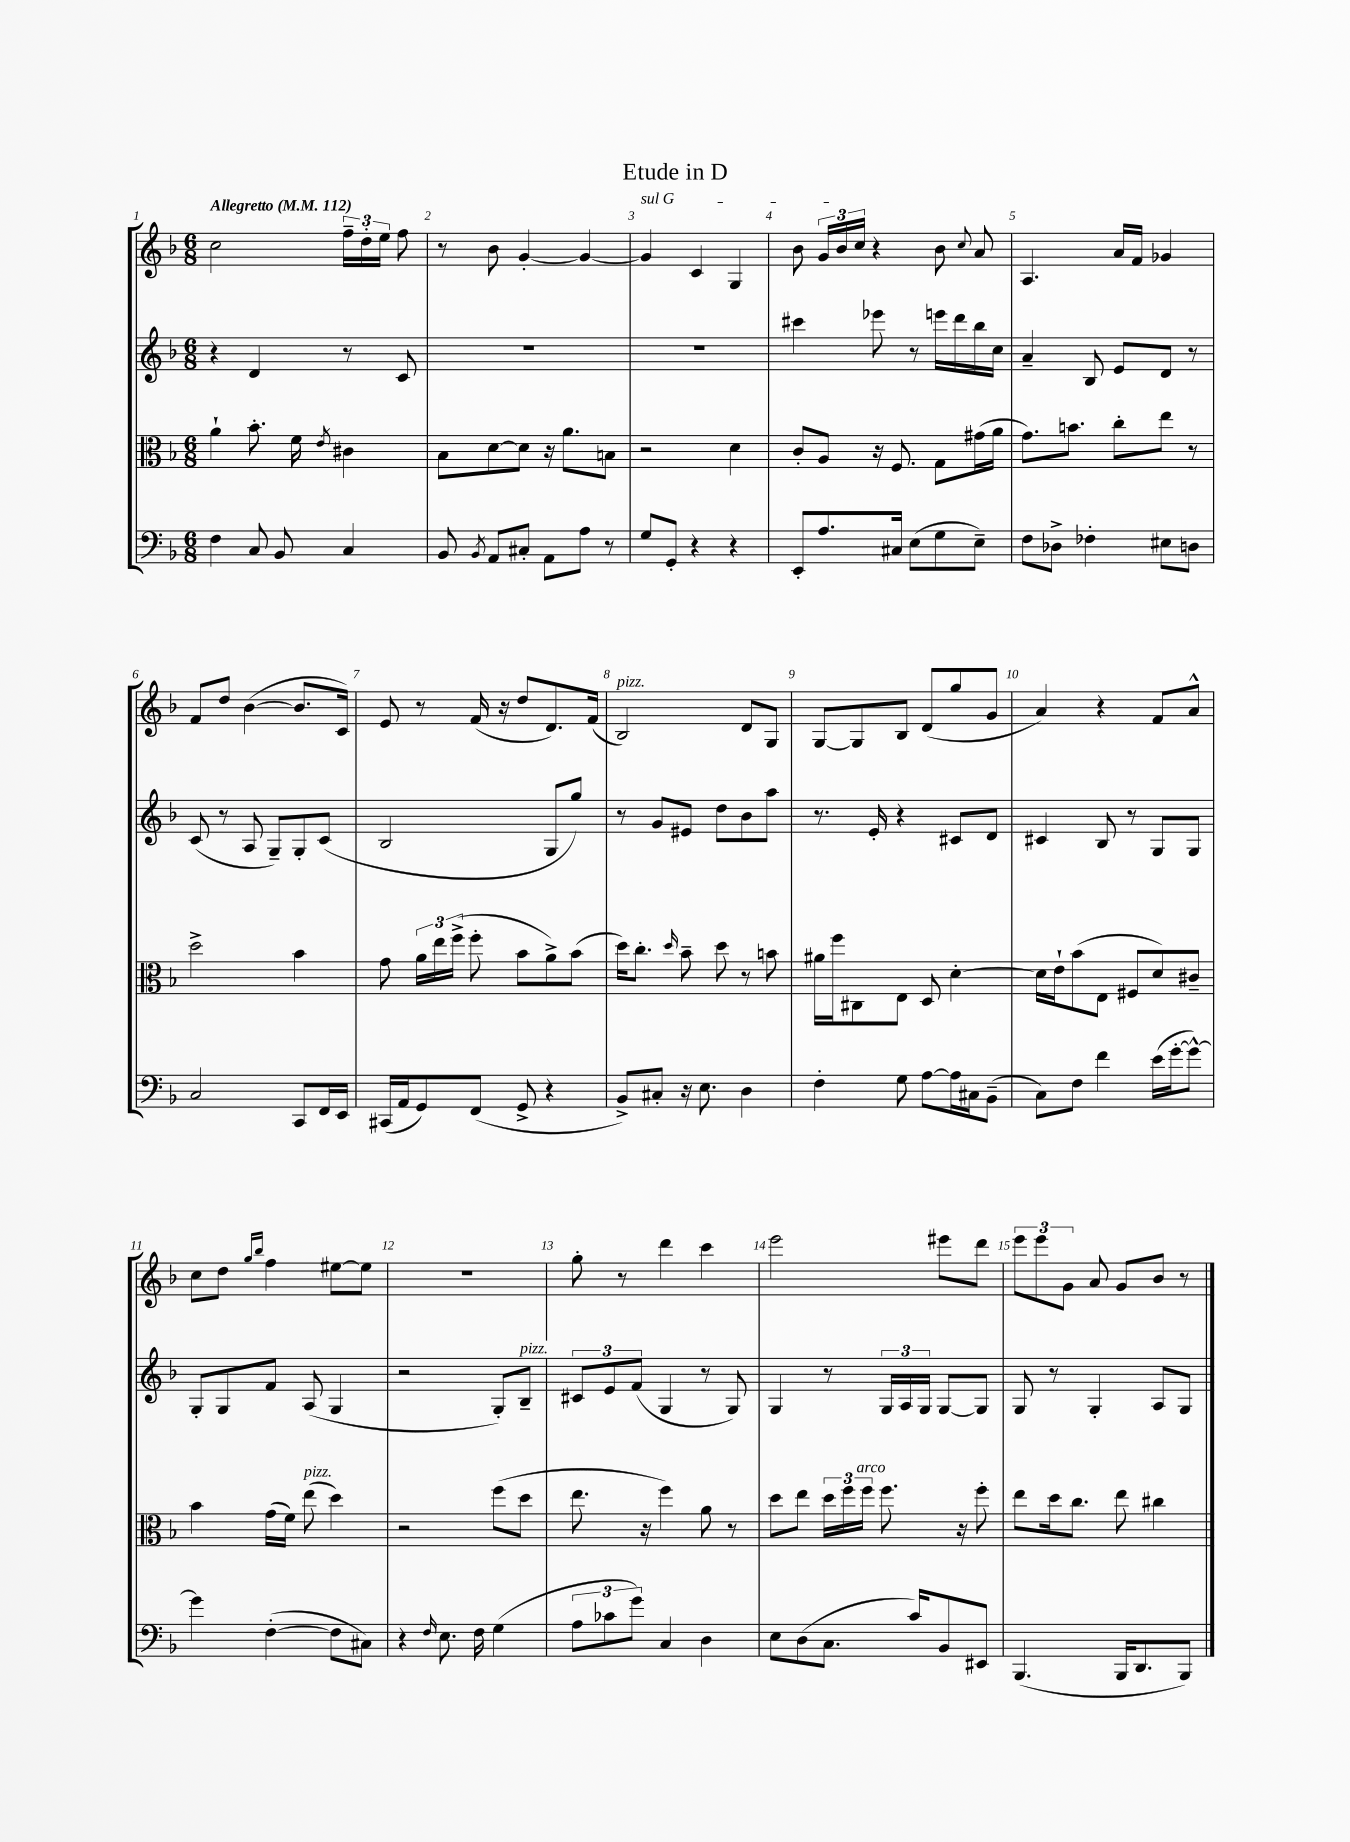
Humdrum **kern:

**kern	**kern	**kern	**kern
*staff4	*staff3	*staff2	*staff1
*clefF4	*clefC3	*clefG2	*clefG2
*k[b-]	*k[b-]	*k[b-]	*k[b-]
*M6/8	*M6/8	*M6/8	*M6/8
*MM112	*MM112	*MM112	*MM112
4F	4a`	4r	2cc
8C	8.b-'	4d	.
8BB-	.	.	.
.	16f	.	.
.	8qe	.	.
4C	4c#	8r	24ff~
.	.	.	24dd'
.	.	.	24ee
.	.	8c	8ff
=	=	=	=
8BB-	8B-	2.r	8r
8qBB-	.	.	.
8AA	[8d	.	8b-
8C#'	8d]	.	[4g'
8AA	16r	.	.
.	8.a	.	.
8A	.	.	4g_
8r	8B	.	.
=	=	=	=
8G	2r	2.r	4g]
8GG'	.	.	.
4r	.	.	4c
4r	4d	.	4G
=	=	=	=
8EE'	8c'	4ccc#	8b-
8.A	8A	.	24g
.	.	.	24b-
.	.	.	24cc
.	16r	8eee-	4r
16C#	8.F	.	.
(8E	.	8r	.
8G	8G	16eee	8b-
.	.	16ddd	.
.	.	.	8qqcc
8E~)	(16g#	16bb-	8a
.	16a	16cc	.
=	=	=	=
8F	8.g)	4a~	4.A
8D-^	.	.	.
.	8.b	.	.
4F-'	.	8B-	.
.	8cc'	8e	16a
.	.	.	16f
8E#	8ee	8d	4g-
8D	8r	8r	.
=	=	=	=
2C	2dd^	(8c	8f
.	.	8r	8dd
.	.	8A	([4b-
.	.	8G~)	.
8CC	4b-	8G'	8.b-]
16FF	.	(8c	.
16EE	.	.	16c)
=	=	=	=
(16CC#	8g	2B-	8e
16AA	.	.	.
8GG)	24a	.	8r
.	24ee	.	.
.	(24ff^	.	.
(8FF	8ff'	.	(16f
.	.	.	16r
8GG^	8b-	.	8dd
4r	8a^)	8G	8.d)
.	(8b-	8gg)	.
.	.	.	(16f
=	=	=	=
8BB-^)	16dd)	8r	2B-)
.	8.cc'	.	.
8C#'	.	8g	.
.	16qqdd	.	.
16r	8b-~	8e#	.
8.E	.	.	.
.	8dd	8dd	.
4D	8r	8b-	8d
.	8b	8aa	8G
=	=	=	=
4F'	16a#	8.r	[8G
.	16ff	.	.
.	8C#	.	8G]
.	.	16e'	.
8G	8E	4r	8B-
[8A	8D	.	(8d
16A]	[4d'	8c#	8gg
16C#	.	.	.
(8BB-~	.	8d	8g
=	=	=	=
8C)	16d]	4c#	4a)
.	16e`	.	.
8F	(8b-	.	.
4f	8E	8B-	4r
.	8F#	8r	.
(16e	8d)	8G	8f
[16g'	.	.	.
8g^^_)	8c#~	8G	8a^^
=	=	=	=
4g]	4b-	8G'	8cc
.	.	8G	8dd
.	.	.	16qqgg
.	.	.	16qqbb-
([4F'	(16g	8f	4ff
.	16f)	.	.
.	(8ee	(8A	.
8F]	4dd)	4G	[8ee#
8C#)	.	.	8ee#]
=	=	=	=
4r	2r	2r	2.r
16qqF	.	.	.
8.E	.	.	.
16F	.	.	.
(4G	(8ff	8G')	.
.	8dd	8B-~	.
=	=	=	=
12A	8.ee	12c#	8gg'
12c-	.	12e	.
.	.	.	8r
12g)	.	(12f	.
.	16r	.	.
4C	4ff)	4G	4ddd
4D	8a	8r	4ccc
.	8r	8G)	.
=	=	=	=
8E	8dd	4G	2eee
(8D	8ee	.	.
8.C	24dd	8r	.
.	24ff	.	.
.	24ff	.	.
.	8.ff	24G	.
.	.	24A	.
16c)	.	.	.
.	.	24G	.
8BB-	.	[8G	8eee#
.	16r	.	.
8EE#	8ff'	8G]	8ddd
=	=	=	=
(4.BBB-	8ee	8G	12eee
.	.	.	12eee
.	16dd	8r	.
.	.	.	12g
.	8.cc	.	.
.	.	4G'	8a
16BBB-	8ee	.	8g
8.DD	.	.	.
.	4cc#	8A	8b-
8BBB-)	.	8G	8r
==	==	==	==
*-	*-	*-	*-
